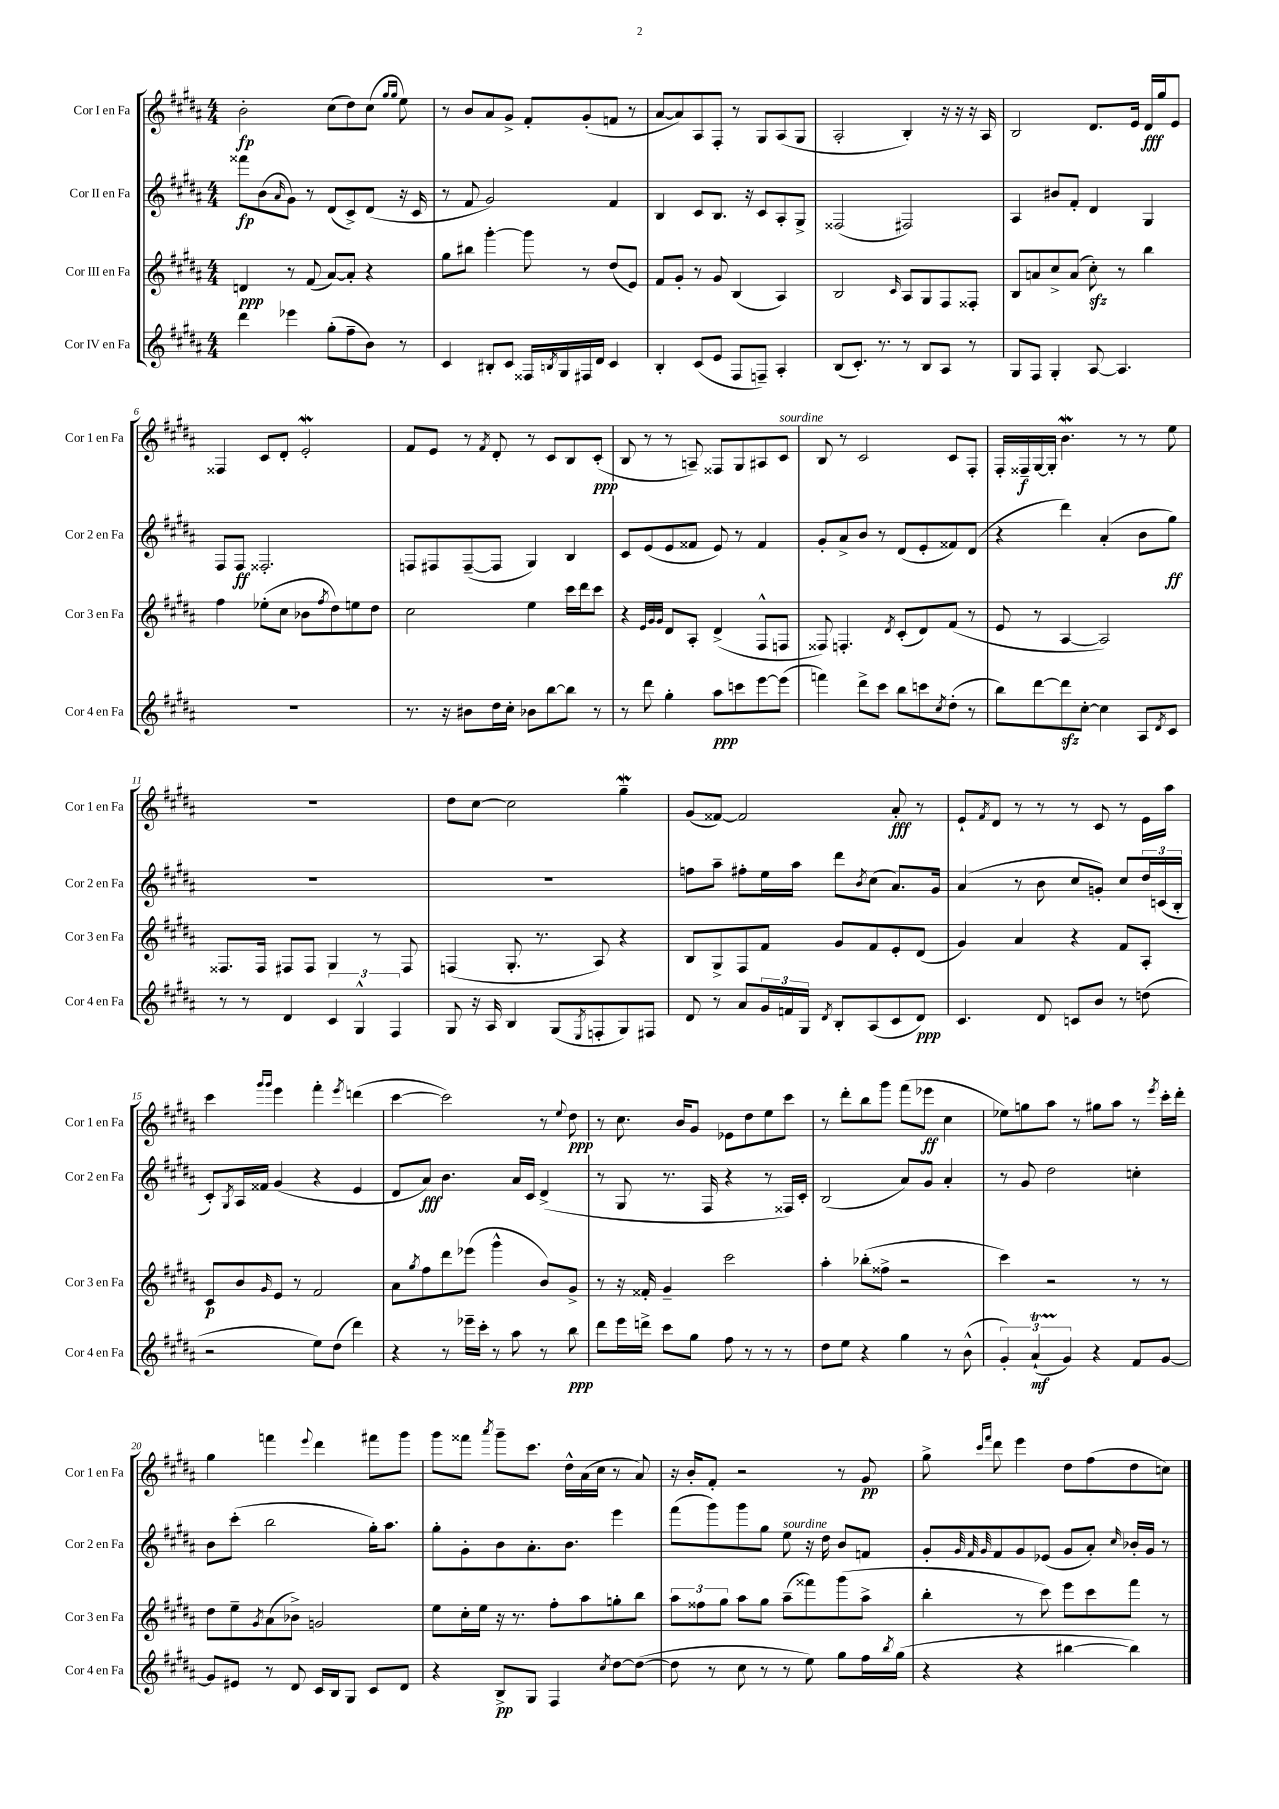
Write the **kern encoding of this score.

**kern	**kern	**kern	**kern
*staff4	*staff3	*staff2	*staff1
*clefG2	*clefG2	*clefG2	*clefG2
*k[f#c#g#d#a#]	*k[f#c#g#d#a#]	*k[f#c#g#d#a#]	*k[f#c#g#d#a#]
*M4/4	*M4/4	*M4/4	*M4/4
4ddd#	4d	8fff##	2b'
.	.	(8b	.
.	.	16qqa#	.
4eee-	8r	8g#)	.
.	(8f#	8r	.
(8gg#'	[8a#)	(8d#	(8cc#
8ff#~	8a#']	8c#^)	8dd#)
8b)	4r	(8d#	(8cc#
.	.	.	16qqgg#
.	.	.	16qqgg#
8r	.	16r	8ee)
.	.	16c#	.
=	=	=	=
4c#	8gg#	8r	8r
.	8bb#	8f#	8b
8B#'	[4ggg#'	2g#)	8a#
8c#	.	.	8g#^
16F##	8ggg#]	.	8f#'
8qB	.	.	.
16G#	.	.	.
16F#	8r	.	(8g#'
16d#	.	.	.
4c#	(8dd#	4f#	8f
.	8e)	.	8r
=	=	=	=
4B'	8f#	4B	[8a#
.	8g#'	.	8a#])
(8c#	8r	8c#	8A#
8e	8g#	8.B	8F#'
8F#	(4B	.	8r
.	.	16r	.
8F~)	.	8c#	8G#
4A#'	4A#)	8A#'	(8A#
.	.	8G#^	8G#
=	=	=	=
(8B	2B	(2F##	2A#'
8.c#')	.	.	.
8.r	.	.	.
.	16qqc#	.	.
8r	8A#	2F#)	4B')
8B	8G#	.	.
8A#	8F#	.	16r
.	.	.	16r
8r	8F##'	.	16r
.	.	.	16A#
=	=	=	=
8G#	8B	4A#	2B
8F#	8a	.	.
4G#'	8cc#^	8b#	.
.	(8a	8f#'	.
[8A#	8cc#')	4d#	8.d#
4.A#]	8r	.	.
.	.	.	16e
.	4bb	4G#	16d#
.	.	.	16gg#
.	.	.	8e
=	=	=	=
1r	4ff#	8F#	4F##
.	.	8F#	.
.	(8ee-'	2.F##'	8c#
.	8cc#	.	8d#'
.	8b-	.	2e'
.	8qff#	.	.
.	8dd#)	.	.
.	8ee	.	.
.	8dd#	.	.
=	=	=	=
8.r	2cc#	8F	8f#
.	.	8F#	8e
16r	.	.	.
8b#	.	([8F#~	8r
.	.	.	8qf#
16dd#	.	8F#]	8d#'
16cc#'	.	.	.
8b-	4ee	4G#)	8r
[8bb	.	.	8c#
8bb]	16ccc#	4B	8B
.	16ddd#	.	.
8r	8ccc#	.	(8c#'
=	=	=	=
8r	4r	8c#	8B
8ddd#	.	(8e	8r
.	32qqe	.	.
.	32qqg#	.	.
.	32qqg#	.	.
4gg#'	8d#	8e	8r
.	8A#'	8f##	8A~)
8aa#	(4d#^	8e)	8F##
8ccc	.	8r	8G#
[8eee	8F#^^	4f##	8A#
(8eee]	8F	.	8c#
=	=	=	=
4fff)	8F##)	8g#'	8B
.	4.F'	8a#^	8r
8ddd#^	.	8b	2c#
8ccc#	.	8r	.
.	8qd#	.	.
8bb	(8c#'	(8d#	.
8ccc	8d#)	8e'	.
8qcc#	.	.	.
(8dd#'	(8f#	8f##)	8c#
8r	8r	(8d#	8F#'
=	=	=	=
8bb)	8e	4r	16F#'
.	.	.	16F##~
[8ddd#	8r	.	[16G#
.	.	.	16G#']
8ddd#]	[4A#	4ddd#)	4.b
[8cc#'	.	.	.
4cc#]	2A#])	(4a#'	.
.	.	.	8r
8A#	.	8b	8r
8qd#	.	.	.
8c#	.	8gg#)	8ee
=	=	=	=
8r	8.F##	1r	1r
8r	.	.	.
.	16F##	.	.
4d#	8F#	.	.
.	8F#	.	.
6c#	4G#	.	.
6G#^^	.	.	.
.	8r	.	.
6F#	.	.	.
.	8F#	.	.
=	=	=	=
8G#	(4F	1r	8dd#
16r	.	.	[8cc#
16A#	.	.	.
4B	8.G#'	.	2cc#]
.	8.r	.	.
(8G#	.	.	.
8qE	.	.	.
8F'	8A#)	.	.
8G#)	4r	.	4gg#~
8F#	.	.	.
=	=	=	=
8d#	8B	8ff	(8g#
8r	8G#^	8aa#~	[8f##)
8a#	8F#	8ff#'	2f##]
24g#	8f#	16ee	.
24f	.	.	.
.	.	16aa#	.
24G#	.	.	.
8qd#	.	.	.
8B'	8g#	8ddd#	.
.	.	8qb	.
(8A#	8f#	(8cc#	.
8c#	8e'	8.a#)	8a#'
8d#)	(8d#	.	8r
.	.	16g#	.
=	=	=	=
4.c#	4g#)	(4a#	8e`
.	.	.	8qf#
.	.	.	8d#
.	4a#	8r	8r
8d#	.	8b	8r
8c	4r	8cc#	8r
8b	.	8g')	8c#
8r	8f#	8cc#	8r
(8dd	8A#'	24dd#	16e
.	.	(24c	.
.	.	.	16aa#
.	.	24B'	.
=	=	=	=
2r	8c#	8c#')	4ccc#
.	.	8qG#	.
.	8b	16A#	.
.	.	16f##	.
.	.	.	16qqggg#
.	16qqg#	.	16qqggg#
.	8e	(4g#	4eee
.	8r	.	.
8ee)	2f#	4r	4fff#'
(8dd#	.	.	.
.	.	.	8qeee
4ddd#)	.	4e	(4ddd
=	=	=	=
4r	8a#	8d#	[4ccc#
.	8qgg#	.	.
.	8ff#	8a#)	.
8r	8ddd#	4.b	2ccc#])
16eee-~	(8eee-	.	.
16ccc#'	.	.	.
8r	4ggg#^^	.	.
8aa#	.	16a#	.
.	.	16c#	.
8r	8b)	(4d#^	8r
.	.	.	8qqee
8bb	8g#^	.	8dd#
=	=	=	=
8ddd#	8r	8r	8r
16eee	16r	8G#	8.cc#
16ddd^	16f##'	.	.
8ccc#	4g#~	8.r	.
.	.	.	16b
8gg#	.	.	8g#
.	.	16F#	.
8ff#	2ccc#	4r	8e-
8r	.	.	8dd#
8r	.	8r	8ee
8r	.	16F##)	8ccc#
.	.	16c#'	.
=	=	=	=
8dd#	4aa#'	(2B	8r
8ee	.	.	8ddd#'
4r	(8bb-'	.	8bb
.	8ff##^	.	8ggg#
4gg#	2r	8a#)	(8fff#
.	.	8g#	8eee-
8r	.	4a#'	4cc#
(8b^^	.	.	.
=	=	=	=
6g#')	4ccc#)	8r	8ee-)
.	.	8g#	8gg
(6a#`	.	.	.
.	2r	2dd#	8aa#
6g#)	.	.	.
.	.	.	8r
4r	.	.	8gg#
.	.	.	8aa#
8f#	8r	4cc'	8r
.	.	.	8qeee
[8g#	8r	.	16ccc#'
.	.	.	16ddd#'
=	=	=	=
8g#]	8dd#	8b	4gg#
8e#	8ee~	(8ccc#'	.
.	8qg#	.	.
8r	(8a#	2bb	4fff
8d#	8b-^)	.	.
.	.	.	8qqeee
16c#	2g	.	4ddd#
16B	.	.	.
8G#	.	.	.
8c#	.	16gg#')	8fff#
.	.	8.aa#	.
8d#	.	.	8ggg#
=	=	=	=
4r	8ee	8gg#'	8ggg#
.	16cc#'	8g#'	8fff##
.	16ee	.	.
.	.	.	8qaaa#
8B^	16r	8b	8ggg#~
.	8.r	.	.
8G#	.	8.a#'	8.ccc#
4F#	8ff#'	.	.
.	.	8.b	16dd#^^
.	8aa#	.	(16a#
.	.	.	16cc#
8qcc#	.	.	.
[8dd#	8gg'	4eee	8r
(8dd#_	8bb	.	8a#)
=	=	=	=
8dd#]	12aa#	(8fff#	16r
.	.	.	16b'
.	12ff##	.	.
8r	.	8ggg#)	8f#'
.	12gg#	.	.
8cc#	8aa#	8ggg#	2r
8r	8gg#	8gg#	.
8r	(8aa#~	8ee	.
8ee)	8fff##)	16r	.
.	.	16dd#	.
8gg#	(8ggg#	8b	8r
16ff#	8aa#^	8f	8g#
8qbb	.	.	.
(16gg#	.	.	.
=	=	=	=
4r	4bb'	8g#'	8gg#^
.	.	32qqg#	.
.	.	32qqf#	16qqccc#
.	.	32qqg#	16qqfff#
.	.	8f#	8ddd#
4r	8r	8g#	4eee
.	8ccc#)	(8e-	.
[4bb#	8eee	8g#	8dd#
.	8ccc#	8a#')	(8ff#
.	.	16qqcc#	.
4bb#])	8fff#	16b-'	8dd#
.	.	16g#	.
.	8r	8r	8cc)
==	==	==	==
*-	*-	*-	*-
